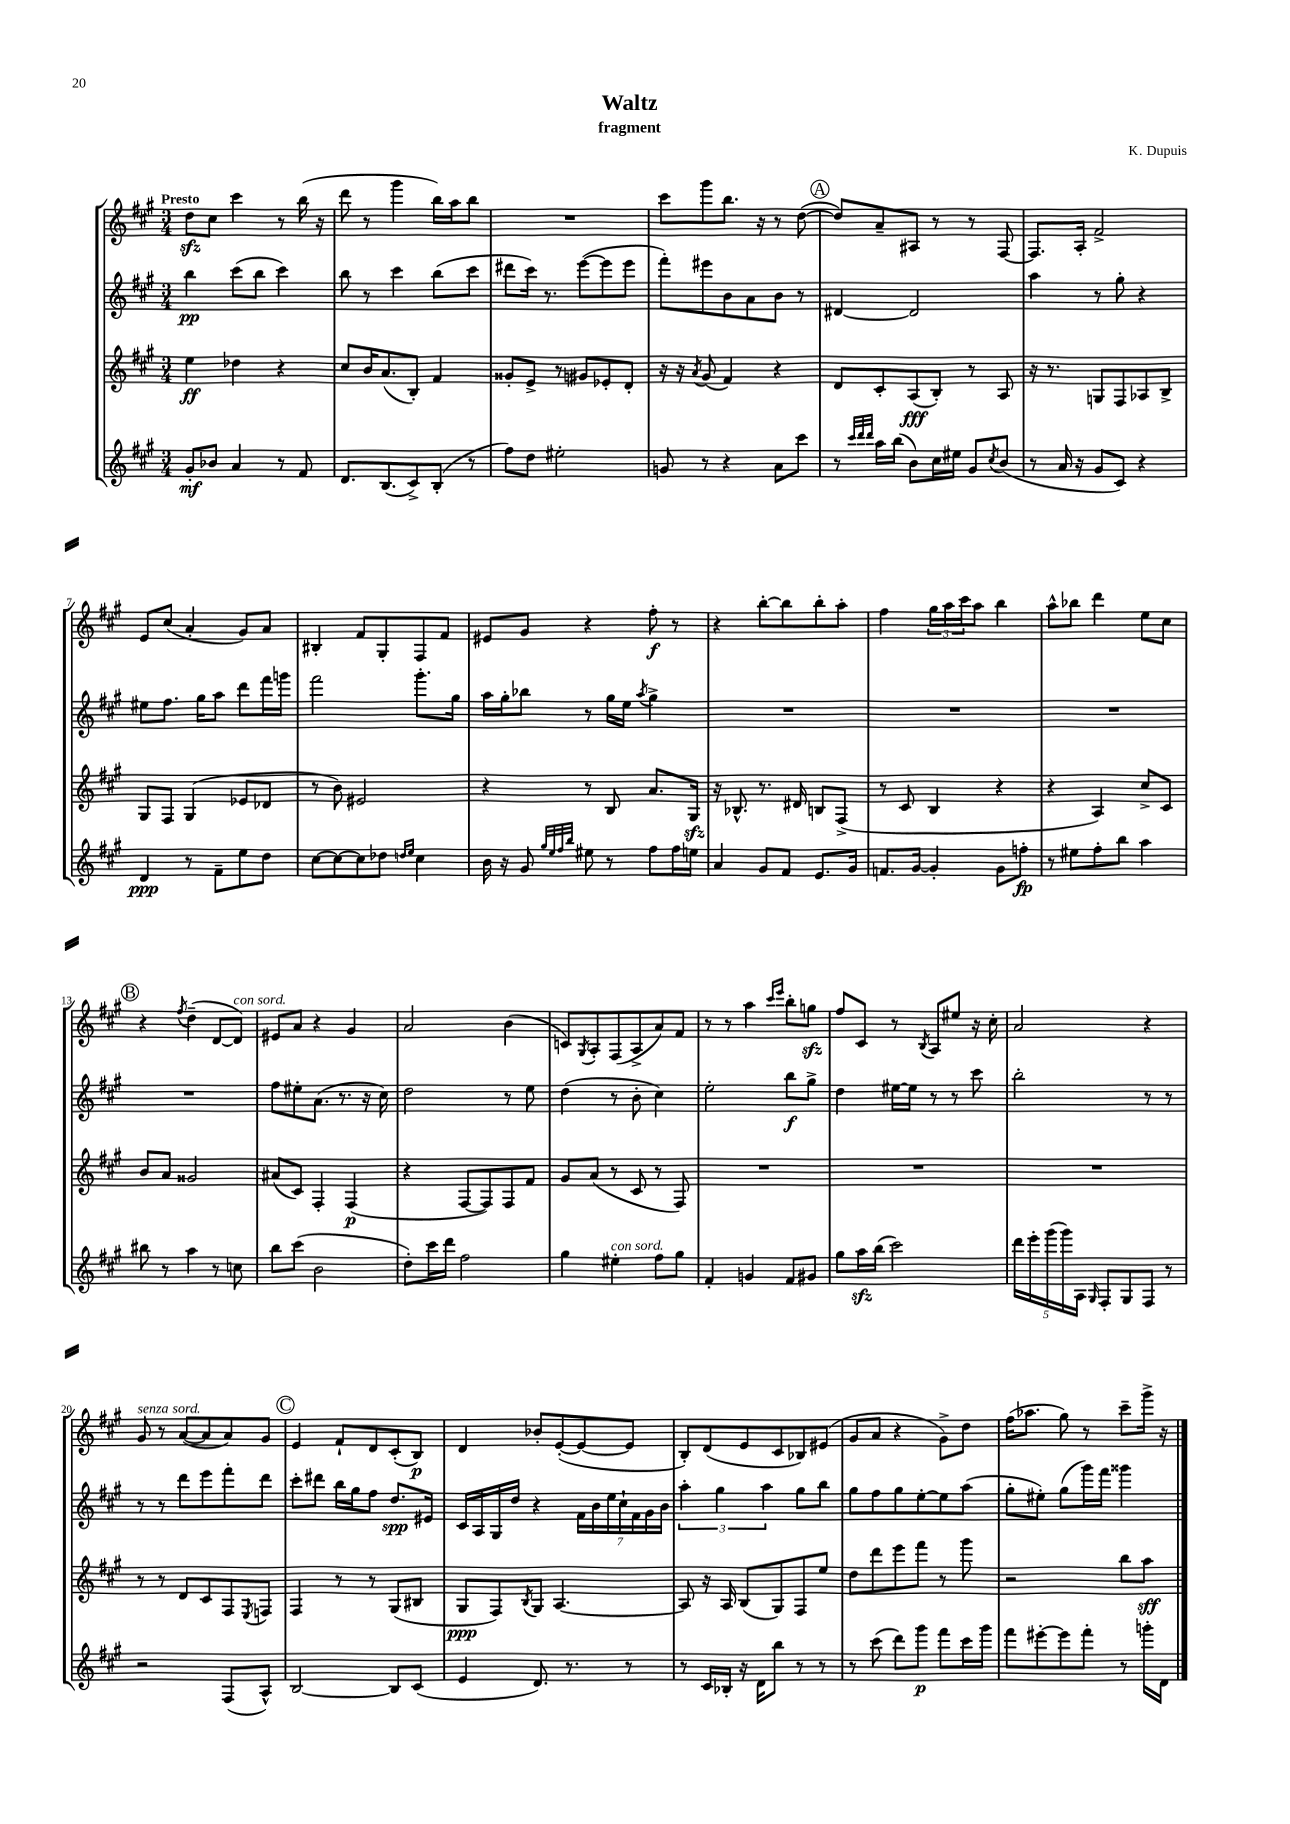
\header { title = "Waltz" composer = "K. Dupuis" subtitle = "fragment" }
<<
\new StaffGroup <<
\new Staff = "s0" {
    \clef treble \key a \major \numericTimeSignature \time 3/4 \tempo "Presto"
    d''8\sfz cis''8 cis'''4 r8 b''16( r16 |
    d'''8 r8 gis'''4 b''16) a''16 b''8 |
    R2. |
    cis'''8 gis'''8 b''8. r16 r8 d''8~( |
    \mark \markup { \circle "A" } d''8) a'8-- ais8 r8 r8 fis8~ |
    fis8. a16-. fis'2-> |
    e'8 cis''8( a'4-. gis'8) a'8 |
    bis4-. fis'8 gis8-. fis8 fis'8 |
    eis'8 gis'8 r4 fis''8-.\f r8 |
    r4 b''8~-. b''8 b''8-. a''8-. |
    fis''4 \tuplet 3/2 { gis''16 a''16 cis'''16 } a''8 b''4 |
    a''8-^ bes''8 d'''4 e''8 cis''8 |
    \mark \markup { \circle "B" } r4 \acciaccatura { fis''8 } d''4--( d'8~ d'8^\markup { \italic "con sord." }) |
    eis'8 a'8 r4 gis'4 |
    a'2 b'4( |
    c'8) \acciaccatura { gis8 } a8-. fis8( a8-> a'8) fis'8 |
    r8 r8 a''4 \grace { cis'''16 e'''16 } b''8-. g''8\sfz |
    fis''8 cis'8 r8 \acciaccatura { b8 } a8 eis''8 r16 cis''16-. |
    a'2 r4 |
    gis'8^\markup { \italic "senza sord." } r8 a'8~( a'8 a'8) gis'8 |
    \mark \markup { \circle "C" } e'4 fis'8-! d'8 cis'8-.( b8\p) |
    d'4 bes'8-. e'8~-.( e'8~ e'8 |
    b8-.) d'8( e'8 cis'8 bes8) eis'8( |
    gis'8 a'8 r4 gis'8->) d''8 |
    fis''16( aes''8. gis''8) r8 cis'''8-- gis'''16-> r16 \bar "|." |
}
\new Staff = "s1" {
    \clef treble \key a \major \numericTimeSignature \time 3/4
    b''4\pp cis'''8( b''8 cis'''4) |
    b''8 r8 cis'''4 b''8( cis'''8 |
    dis'''8 cis'''16) r8. e'''8~( e'''8 e'''8 |
    fis'''8-.) eis'''8 b'8 a'8 b'8 r8 |
    \mark \markup { \circle "A" } dis'4~ dis'2 |
    a''4 r8 gis''8-. r4 |
    eis''8 fis''8. gis''16 a''8 d'''8 fis'''16 g'''16 |
    fis'''2 gis'''8.-. gis''16 |
    a''16 gis''16-. bes''8 r8 gis''16 e''16 \acciaccatura { a''8 } gis''4-> |
    R2. |
    R2. |
    R2. |
    \mark \markup { \circle "B" } R2. |
    fis''8 eis''8-. a'8.( r8. r16 cis''16) |
    d''2 r8 e''8 |
    d''4( r8 b'8-. cis''4) |
    e''2-. b''8\f gis''8-> |
    d''4 eis''16~ eis''16 r8 r8 cis'''8 |
    b''2-. r8 r8 |
    r8 r8 d'''8 e'''8 fis'''8-. d'''8 |
    \mark \markup { \circle "C" } cis'''8-. dis'''8 b''16 gis''16 fis''8 d''8.\spp eis'16 |
    cis'16 a16 gis16 d''16 r4 \tuplet 7/4 { fis'16 b'16 e''16 cis''16-! fis'16 gis'16 b'16 } |
    \tuplet 3/2 { a''4-. gis''4 a''4 } gis''8 b''8 |
    gis''8 fis''8 gis''8 e''8~-. e''8 a''8( |
    gis''8-. eis''8-.) gis''8( gis'''16) fis'''16 gisis'''4 \bar "|." |
}
\new Staff = "s2" {
    \clef treble \key a \major \numericTimeSignature \time 3/4
    e''4\ff des''4 r4 |
    cis''8 b'16 a'8.( b8-.) fis'4 |
    gisis'8-. e'8-> r8 gis'8 ees'8-. d'8-. |
    r16 r16 \acciaccatura { a'8 } gis'8( fis'4) r4 |
    \mark \markup { \circle "A" } d'8 cis'8-. a8\fff( b8-.) r8 a8 |
    r16 r8. g8 fis8 aes8 b8-> |
    gis8 fis8 gis4( ees'8 des'8 |
    r8 b'8) eis'2 |
    r4 r8 b8 a'8. gis16\sfz |
    r16 bes8.-^ r8. dis'16 b8 fis8->( |
    r8 cis'8 b4 r4 |
    r4 a4) cis''8-> cis'8 |
    \mark \markup { \circle "B" } b'8 a'8 gisis'2 |
    ais'8( cis'8) fis4-. fis4\p( |
    r4 fis8~ fis8) fis8 fis'8 |
    gis'8 a'8( r8 cis'8 r8 fis8) |
    R2. |
    R2. |
    R2. |
    r8 r8 d'8 cis'8 fis8 \acciaccatura { e8 } f8 |
    \mark \markup { \circle "C" } fis4 r8 r8 gis8( bis8 |
    gis8\ppp fis8) \acciaccatura { b8 } gis8 a4.~ |
    a8 r16 a16 b8( gis8) fis8 e''8 |
    d''8 d'''8 e'''8 fis'''8 r8 gis'''8 |
    r2 b''8 a''8\sff \bar "|." |
}
\new Staff = "s3" {
    \clef treble \key a \major \numericTimeSignature \time 3/4
    gis'8-.\mf bes'8 a'4 r8 fis'8 |
    d'8. b8.( cis'8->) b8-.( r8 |
    fis''8) d''8 eis''2-. |
    g'8 r8 r4 a'8 cis'''8 |
    \mark \markup { \circle "A" } r8 \grace { cis'''32 d'''32 d'''32 } a''16 b''16( b'8) cis''16 eis''16 gis'8 \acciaccatura { cis''8 } b'8( |
    r8 a'16 r16 gis'8 cis'8) r4 |
    d'4\ppp r8 fis'8-- e''8 d''8 |
    cis''8~ cis''8~ cis''8 des''8 \grace { d''16 e''16 } cis''4 |
    b'16 r16 gis'8 \grace { gis''32 e''32 fis''32 b''32 } eis''8 r8 fis''8 fis''16 e''16 |
    a'4 gis'8 fis'8 e'8. gis'16 |
    f'8. gis'16~ gis'4-. gis'8 f''8-.\fp |
    r8 eis''8 fis''8-. b''8 a''4 |
    \mark \markup { \circle "B" } bis''8 r8 a''4 r8 c''8 |
    b''8 cis'''8( b'2 |
    d''8-.) cis'''16 d'''16 fis''2 |
    gis''4 eis''4-.^\markup { \italic "con sord." } fis''8 gis''8 |
    fis'4-. g'4 fis'8 gis'8 |
    gis''8 a''16\sfz b''16( cis'''2) |
    \tuplet 5/4 { d'''16 e'''16-. gis'''16( gis'''16) a16 } \grace { gis16 } fis8-. gis8 fis8 r8 |
    r2 fis8( a8-^) |
    \mark \markup { \circle "C" } b2~ b8 cis'8( |
    e'4 d'8.) r8. r8 |
    r8 cis'16 bes16-. r16 d'16 b''8 r8 r8 |
    r8 cis'''8( d'''8) gis'''8\p fis'''8 cis'''16 gis'''16 |
    fis'''8 eis'''8~-. eis'''8 fis'''8-. r8 g'''16-. d'16 \bar "|." |
}
>>
>>
